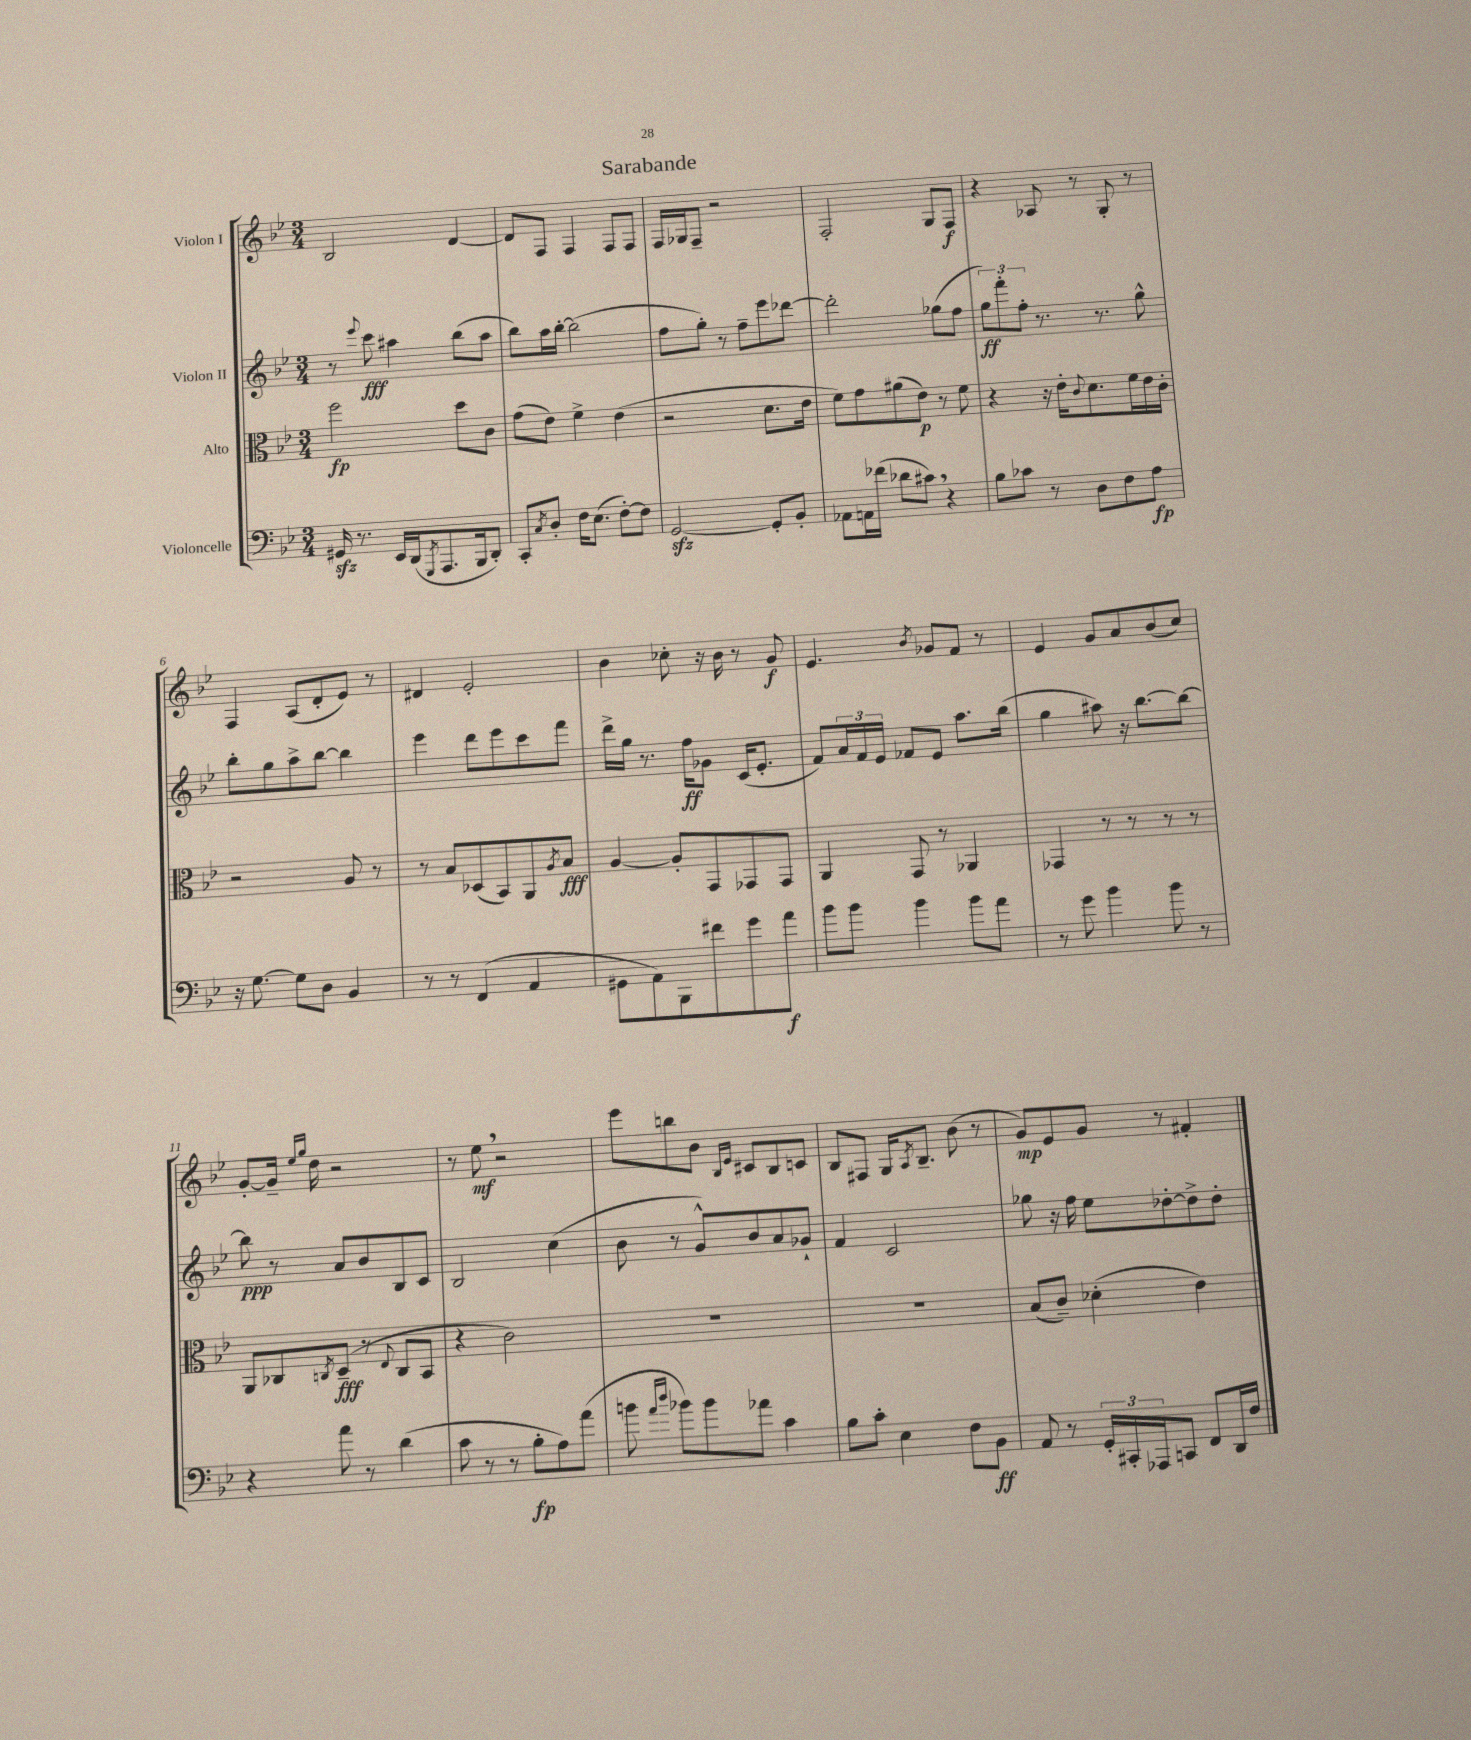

**kern	**dynam	**kern	**dynam	**kern	**dynam	**kern	**dynam
*part4	*part4	*part3	*part3	*part2	*part2	*part1	*part1
*staff4	*staff4	*staff3	*staff3	*staff2	*staff2	*staff1	*staff1
*I"Violoncelle	*	*I"Alto	*	*I"Violon II	*	*I"Violon I	*
*clefF4	*	*clefC3	*	*clefG2	*	*clefG2	*
*k[b-e-]	*	*k[b-e-]	*	*k[b-e-]	*	*k[b-e-]	*
*M3/4	*	*M3/4	*	*M3/4	*	*M3/4	*
=1	=1	=1	=1	=1	=1	=1	=1
16GG#Xzz/	.	2ff\	fp	8r	.	2B-/	.
8.r	.	.	.	.	.	.	.
.	.	.	.	8qqeee-/	.	.	.
.	.	.	.	8ccc\	fff	.	.
16EE-/LL	.	.	.	4aa#X\	.	.	.
(16DD/J	.	.	.	.	.	.	.
8qGGG/	.	.	.	.	.	.	.
8.AAA/	.	.	.	.	.	.	.
.	.	8dd\L	.	(8bb-\L	.	[4d/	.
16BBB-/k	.	.	.	.	.	.	.
8DD'/J)	.	8c\J	.	8aa#\J	.	.	.
=2	=2	=2	=2	=2	=2	=2	=2
8CC'/L	.	(8g\L	.	8bb-\L)	.	8d/L]	.
8qC/	.	.	.	.	.	.	.
8D'/J	.	8e-\J)	.	16aa\L	.	8F/J	.
.	.	.	.	[16bb-'\JJ	.	.	.
16F\KL	.	4f^\	.	(2bb-\]	.	4F/	.
(8.E-\J	.	.	.	.	.	.	.
[8F'\L)	.	(4e-\	.	.	.	8F/L	.
8F\J]	.	.	.	.	.	8F/J	.
=3	=3	=3	=3	=3	=3	=3	=3
[2GGzz/	.	2r	.	8ff\L	.	16F/LL	.
.	.	.	.	.	.	16G-X/J	.
.	.	.	.	8gg'\J)	.	8F~/J	.
.	.	.	.	8r	.	2r	.
.	.	.	.	8ff~\L	.	.	.
8GG'/L]	.	8.d\L	.	8eee-\	.	.	.
8BB-'/J	.	.	.	[8ddd-X\J	.	.	.
.	.	16e-\Jk	.	.	.	.	.
=4	=4	=4	=4	=4	=4	=4	=4
8AA-X\L	.	8f\L)	.	2ddd-'\]	.	2F'/	.
16AAn\L	.	8g\	.	.	.	.	.
(16f-X\JJ	.	.	.	.	.	.	.
8d-X\L	.	(8a#X\	.	.	.	.	.
8c#X,\J)	.	8e-\J)	p	.	.	.	.
4r	.	8r	.	(8gg-X\L	.	8G/L	.
.	.	8f\	.	8ff\J	.	8F/J	f
=5	=5	=5	=5	=5	=5	=5	=5
8B-\L	.	4r	.	12gg\L)	ff	4r	.
.	.	.	.	12fff'\	.	.	.
8c-X\J	.	.	.	.	.	.	.
.	.	.	.	12ff'\J	.	.	.
8r	.	16r	.	8.r	.	8A-X/	.
.	.	16e-'\KL	.	.	.	.	.
.	.	8qqc/	.	.	.	.	.
8D\L	.	8.d\	.	.	.	8r	.
.	.	.	.	8.r	.	.	.
8F\	.	.	.	.	.	8G'/	.
.	.	16f\L	.	.	.	.	.
8A\J	fp	16e-\	.	8gg^^\	.	8r	.
.	.	16c'\JJ	.	.	.	.	.
!!LO:LB:g=z
=6	=6	=6	=6	=6	=6	=6	=6
16r	.	2r	.	8bb-'\L	.	4F/	.
[8.G\	.	.	.	.	.	.	.
.	.	.	.	8gg\	.	.	.
8G\L]	.	.	.	8aa^\	.	(8A/L	.
8D\J	.	.	.	[8bb-\J	.	8d'/	.
4BB-/	.	8A/	.	4bb-\]	.	8e-/J)	.
.	.	8r	.	.	.	8r	.
=7	=7	=7	=7	=7	=7	=7	=7
8r	.	8r	.	4eee-\	.	4d#X/	.
8r	.	8B-/L	.	.	.	.	.
(4FF/	.	(8D-X/	.	8ddd\L	.	2e-'/	.
.	.	8BB-/)	.	8eee-\	.	.	.
4AA/	.	8AA/	.	8ccc\	.	.	.
.	.	8qA/	.	.	.	.	.
.	.	8B-/J	fff	8fff\J	.	.	.
=8	=8	=8	=8	=8	=8	=8	=8
8GG#X\L	.	[4A/	.	16ddd^\LL	.	4b-\	.
.	.	.	.	16gg\JJ	.	.	.
8AA\)	.	.	.	8.r	.	.	.
8BBB-\	.	8A'/L]	.	.	.	8cc-X'\	.
.	.	.	.	16ff\KL	ff	.	.
8f#X\	.	8GG/	.	8g-X\J	.	16r	.
.	.	.	.	.	.	16b-\	.
8g\	.	8GG-X/	.	(16c/KL	.	8r	.
.	.	.	.	8.e-'/J	.	.	.
8a\J	f	8GG-/J	.	.	.	8g/	f
=9	=9	=9	=9	=9	=9	=9	=9
8b-\L	.	4AA/	.	8f/L)	.	4.e-/	.
8b-\J	.	.	.	24a/L	.	.	.
.	.	.	.	24f/	.	.	.
.	.	.	.	24e-/JJ	.	.	.
4b-\	.	8GG/	.	8f-X/L	.	.	.
.	.	.	.	.	.	8qb-/	.
.	.	8r	.	8e-/J	.	8g-X/L	.
8b-\L	.	4AA-X/	.	8.aa\L	.	8f/J	.
8a\J	.	.	.	.	.	8r	.
.	.	.	.	(16bb-\Jk	.	.	.
=10	=10	=10	=10	=10	=10	=10	=10
8r	.	4GG-X/	.	4gg\	.	4e-/	.
8g\	.	.	.	.	.	.	.
4b-\	.	8r	.	8aa#X\)	.	8g/L	.
.	.	8r	.	16r	.	8a/	.
.	.	.	.	[8.bb-\L	.	.	.
8b-\	.	8r	.	.	.	(8b-/	.
8r	.	8r	.	8bb-\J_	.	8cc/J)	.
!!LO:LB:g=z
=11	=11	=11	=11	=11	=11	=11	=11
4r	.	8AA/L	.	8bb-\]	ppp	[8g'/L	.
.	.	8C-X/	.	8r	.	16g~/Jk]	.
.	.	.	.	.	.	16qqee-/LL	.
.	.	.	.	.	.	16qqgg/JJ	.
.	.	.	.	.	.	16dd\	.
.	.	8qCn/	.	.	.	.	.
8a\	.	(8D~/J	fff	8a/L	.	2r	.
8r	.	8r	.	8b-/	.	.	.
.	.	8qqE-/	.	.	.	.	.
(4d\	.	8C/L	.	8B-/	.	.	.
.	.	8BB-/J	.	8c/J	.	.	.
=12	=12	=12	=12	=12	=12	=12	=12
8c\	.	4r	.	2B-/	.	8r	.
8r	.	.	.	.	.	8ee-,\	mf
8r	.	2c\)	.	.	.	2r	.
8B-'\L	fp	.	.	.	.	.	.
8A\)	.	.	.	(4cc\	.	.	.
(8a\J	.	.	.	.	.	.	.
=13	=13	=13	=13	=13	=13	=13	=13
8bn\	.	2.r	.	8b-\	.	8eee-\L	.
16qqa/LL	.	.	.	.	.	.	.
16qqdd/JJ	.	.	.	.	.	.	.
8b-X\L)	.	.	.	8r	.	8bbn\	.
8b-\	.	.	.	8g^^/L)	.	8b-\J	.
.	.	.	.	.	.	16qqB-/LL	.
.	.	.	.	.	.	16qqe-/JJ	.
8a-X\J	.	.	.	8b-/	.	8c#X/L	.
4c\	.	.	.	8a/	.	8B-/	.
.	.	.	.	8g-X`/J	.	8cn/J	.
=14	=14	=14	=14	=14	=14	=14	=14
8B-\L	.	2.r	.	4f/	.	8B-/L	.
8c'\J	.	.	.	.	.	8F#X/J	.
4E-\	.	.	.	2c/	.	16G/KL	.
.	.	.	.	.	.	8qA/	.
.	.	.	.	.	.	8.B-~/J	.
8F\L	.	.	.	.	.	(8b-\	.
8BB-\J	ff	.	.	.	.	8r	.
=15	=15	=15	=15	=15	=15	=15	=15
8AA/	.	(8B-/L	.	8gg-X\	.	8g/L)	mp
8r	.	8c~/J)	.	16r	.	8e-/	.
.	.	.	.	16ff\	.	.	.
24GG'/LL	.	(4d-X'\	.	8ee-\L	.	8g/J	.
24CC#X'/	.	.	.	.	.	.	.
24AAA-X/J	.	.	.	.	.	.	.
8CCn/J	.	.	.	[8dd-X'\	.	8r	.
8FF/L	.	4e-\)	.	8dd-^\]	.	4f#X'/	.
16DD/L	.	.	.	8dd-'\J	.	.	.
16F/JJ	.	.	.	.	.	.	.
==	==	==	==	==	==	==	==
*-	*-	*-	*-	*-	*-	*-	*-
